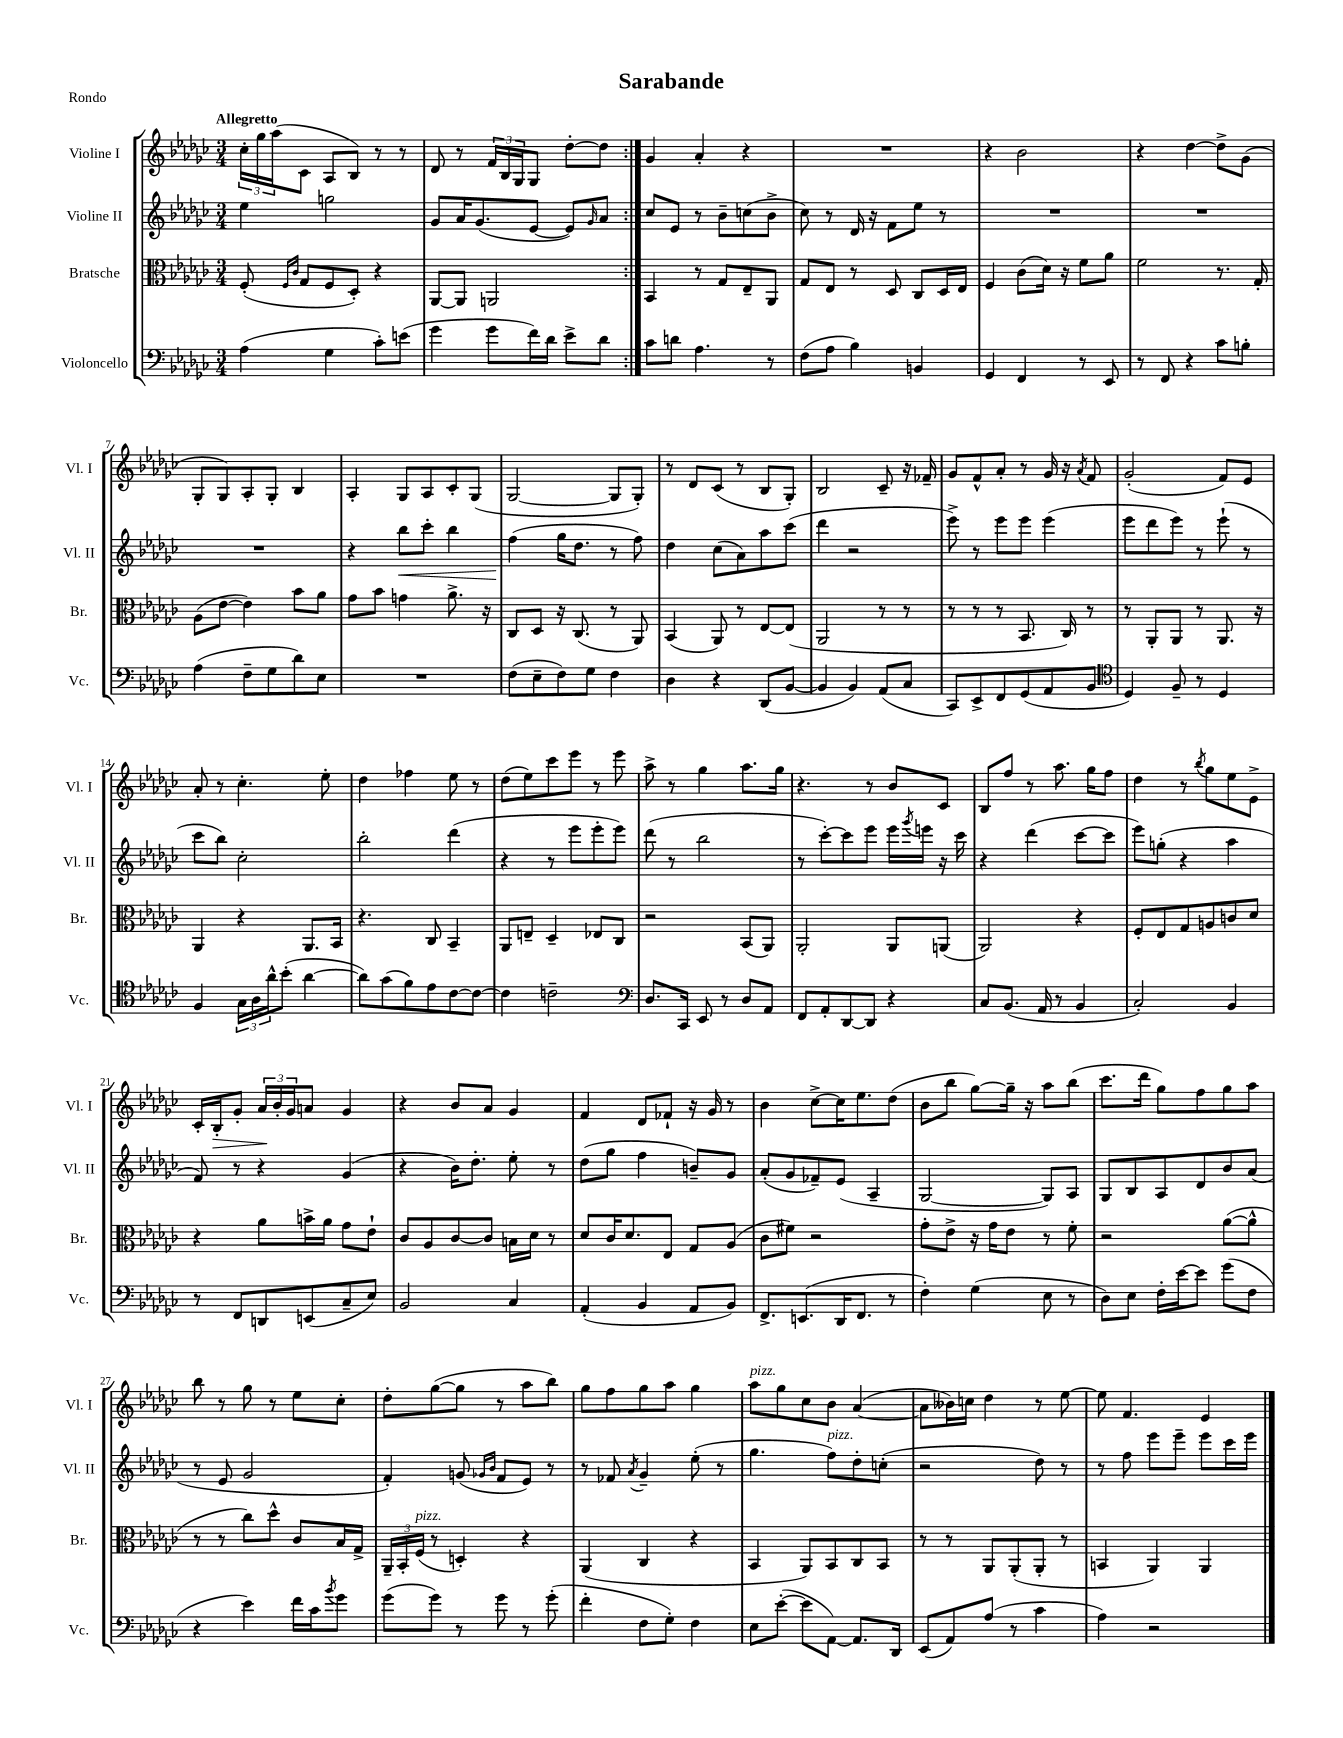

**kern	**kern	**kern	**kern
*staff4	*staff3	*staff2	*staff1
*clefF4	*clefC3	*clefG2	*clefG2
*k[b-e-a-d-g-c-]	*k[b-e-a-d-g-c-]	*k[b-e-a-d-g-c-]	*k[b-e-a-d-g-c-]
*M3/4	*M3/4	*M3/4	*M3/4
(4A-	(8F'	4ee-	24cc-'
.	.	.	24gg-
.	.	.	(24aa-
.	16qqF	.	.
.	16qqc-	.	.
.	8G-	.	8c-
4G-	8F	2gg	8A-
.	8D-')	.	8B-)
8c-')	4r	.	8r
(8e	.	.	8r
=	=	=	=
4g-	[8AA-	8g-	8d-
.	8AA-]	16a-	8r
.	.	(8.g-	.
8g-	2AA	.	24f
.	.	.	24B-
.	.	.	24G-
16f)	.	[8e-	8G-
16d-	.	.	.
8e-^	.	8e-])	[8dd-'
.	.	16qqg-	.
8d-	.	8a-	8dd-]
=:|!	=:|!	=:|!	=:|!
8c-	4BB-	8cc-	4g-
8d	.	8e-	.
4.A-	8r	8r	4a-'
.	8G-	8b-~	.
.	8E-~	(8cc	4r
8r	8AA-	8b-^	.
=	=	=	=
(8F	8G-	8cc-)	2.r
8A-	8E-	8r	.
4B-)	8r	16d-	.
.	.	16r	.
.	8D-	8f	.
4BB	8C-	8ee-	.
.	16D-	8r	.
.	16E-	.	.
=	=	=	=
4GG-	4F	2.r	4r
4FF	(8c-	.	2b-
.	16d-)	.	.
.	16r	.	.
8r	8f	.	.
8EE-	8a-	.	.
=	=	=	=
8r	2f	2.r	4r
8FF	.	.	.
4r	.	.	[4dd-
8c-	8.r	.	8dd-^]
8B'	.	.	(8g-
.	16G-'	.	.
=	=	=	=
(4A-	(8A-	2.r	8G-'
.	[8e-	.	8G-)
8F~	4e-])	.	8A-'
8G-	.	.	8G-'
8d-)	8b-	.	4B-
8E-	8a-	.	.
=	=	=	=
2.r	8g-	4r	4A-'
.	8b-	.	.
.	4g	8bb-	8G-
.	.	8ccc-'	8A-
.	8.a-^	4bb-	8c-'
.	.	.	(8G-
.	16r	.	.
=	=	=	=
(8F	8C-	(4ff	[2G-
8E-~	8D-	.	.
8F)	16r	16gg-	.
.	(8.C-	8.dd-	.
8G-	.	.	.
4F	8r	8r	8G-]
.	8AA-)	8ff)	8G-')
=	=	=	=
4D-	(4BB-	4dd-	8r
.	.	.	8d-
4r	8AA-)	(8cc-	(8c-
.	8r	8a-)	8r
(8DD-	[8E-	8aa-	8B-
[8BB-	(8E-]	(8ccc-	8G-')
=	=	=	=
4BB-]	2AA-	4ddd-	2B-
4BB-)	.	2r	.
(8AA-	8r	.	8c-~
8C-	8r	.	16r
.	.	.	16f-~
=	=	=	=
8CC-)	8r	8eee-^)	8g-
8EE-^	8r	8r	8f^^
8FF	8r	8eee-	8a-'
(8GG-	8.BB-	8eee-	8r
8AA-	.	(4eee-	16g-
.	16C-)	.	16r
.	.	.	8qa-
8BB-	8r	.	8f
=	=	=	=
*clefC4	*	*	*
4D-)	8r	8eee-	(2g-'
.	8AA-'	8ddd-	.
8F~	8AA-	8eee-)	.
8r	8r	8r	.
4D-	8.AA-	(8eee-`	8f)
.	.	8r	8e-
.	16r	.	.
=	=	=	=
4F	4AA-	8ccc-	8a-'
.	.	8bb-)	8r
24G-	4r	2cc-'	4.cc-'
24A-	.	.	.
24a-^^	.	.	.
(8b-'	.	.	.
[4a-	8.AA-	.	.
.	.	.	8ee-'
.	16BB-	.	.
=	=	=	=
8a-])	4.r	2bb-'	4dd-
(8g-	.	.	.
8f)	.	.	4ff-
8e-	8C-	.	.
[8c-	4BB-~	(4ddd-	8ee-
8c-_	.	.	8r
=	=	=	=
4c-]	8AA-	4r	(8dd-
.	8E~	.	8ee-)
2c~	4D-~	8r	8ccc-
.	.	8eee-	8eee-
.	8E-	8eee-'	8r
.	8C-	8eee-)	8eee-
=	=	=	=
*clefF4	*	*	*
8.D-	2r	(8ddd-	8aa-^
.	.	8r	8r
16CC-	.	.	.
8EE-	.	2bb-	4gg-
8r	.	.	.
8D-	(8BB-	.	8.aa-
8AA-	8AA-)	.	.
.	.	.	16gg-
=	=	=	=
8FF	2AA-'	8r	4.r
8AA-'	.	[8ccc-')	.
[8DD-	.	8ccc-]	.
8DD-]	.	8eee-	8r
4r	8AA-	16eee-	8b-
.	.	8qggg-	.
.	.	16eee	.
.	(8AA	16r	8c-
.	.	16ccc-	.
=	=	=	=
8C-	2AA-)	4r	8B-
(8.BB-	.	.	8ff
.	.	(4ddd-	8r
16AA-	.	.	.
8r	.	.	8.aa-
4BB-	4r	[8ccc-	.
.	.	.	16gg-
.	.	8ccc-]	8ff
=	=	=	=
2C-')	8F'	8eee-)	4dd-
.	8E-	(8gg'	.
.	8G-	4r	8r
.	.	.	8qbb-
.	8A	.	8gg-
4BB-	8c	4aa-	8ee-
.	8d-	.	8e-^
=	=	=	=
8r	4r	8f)	16c-'
.	.	.	16B-'
8FF	.	8r	8g-'
8DD	8a-	4r	24a-
.	.	.	24b-'
.	.	.	24g-
(8EE	16b^	.	8a
.	16a-	.	.
8C-~	8g-	(4g-	4g-
8E-)	8e-`	.	.
=	=	=	=
2BB-	8c-	4r	4r
.	8A-	.	.
.	[8c-	16b-)	8b-
.	.	8.dd-'	.
.	8c-]	.	8a-
4C-	16B	8ee-'	4g-
.	16d-	.	.
.	8r	8r	.
=	=	=	=
(4AA-'	8d-	(8dd-	4f
.	16c-	8gg-	.
.	8.d-	.	.
4BB-	.	4ff	8d-
.	8E-	.	8f-`
8AA-	8G-	8b~)	16r
.	.	.	16g-
8BB-)	(8A-	8g-	8r
=	=	=	=
8.FF^	8c-	(8a-'	4b-
.	8f#)	8g-	.
(8.EE	.	.	.
.	2r	8f-~)	[8cc-^
16DD-	.	(8e-	16cc-]
8.FF	.	.	8.ee-
.	.	4A-~	.
8r	.	.	(8dd-
=	=	=	=
4F')	8g-'	[2G-	8b-
.	8e-^	.	8bb-
(4G-	16r	.	[8gg-)
.	16g-	.	.
.	8e-	.	16gg-~]
.	.	.	16r
8E-	8r	8G-])	8aa-
8r	8f'	8A-	(8bb-
=	=	=	=
8D-)	2r	8G-	8.ccc-
8E-	.	8B-	.
.	.	.	16ddd-
16F'	.	8A-	8gg-)
[16e-	.	.	.
8e-]	.	8d-	8ff
(8g-	([8a-	8b-	8gg-
8F	8a-^^]	(8a-	8aa-
=	=	=	=
4r	8r	8r	8bb-
.	8r	8e-	8r
4e-)	8cc-)	2g-	8gg-
.	8dd-^^	.	8r
16f	8c-	.	8ee-
16c-	.	.	.
8qb-	.	.	.
8g-	16B-	.	8cc-'
.	16G-^	.	.
=	=	=	=
(8g-	24AA-~	4f')	8dd-'
.	24BB-'	.	.
.	(24F	.	.
8g-)	8r	.	([8gg-
8r	4D')	(8g	8gg-]
.	.	16qqg-	.
.	.	16qqb-	.
8g-	.	8f	8r
8r	4r	8e-)	8aa-
(8g-'	.	8r	8bb-)
=	=	=	=
4f'	(4AA-	8r	8gg-
.	.	8f-	8ff
.	.	8qa-	.
8F	4C-	4g-~	8gg-
8G-')	.	.	8aa-
4F	4r	(8ee-'	4gg-
.	.	8r	.
=	=	=	=
8E-	4BB-	4.gg-	8aa-
([8e-'	.	.	8gg-
8e-]	8AA-)	.	8cc-
[8AA-)	8BB-	8ff)	8b-
8.AA-]	8C-	8dd-'	([4a-
.	8BB-	(8cc'	.
16DD-	.	.	.
=	=	=	=
(8EE-	8r	2r	8a-]
8AA-)	8r	.	16b--)
.	.	.	16cc
(8A-	8AA-	.	4dd-
8r	(8AA-'	.	.
4c-	8AA-'	8dd-)	8r
.	8r	8r	[8ee-
=	=	=	=
4A-)	4BB	8r	8ee-]
.	.	8ff	4.f
2r	4AA-)	8eee-	.
.	.	8eee-~	.
.	4AA-	8eee-	4e-
.	.	16ccc-	.
.	.	16eee-	.
==	==	==	==
*-	*-	*-	*-
